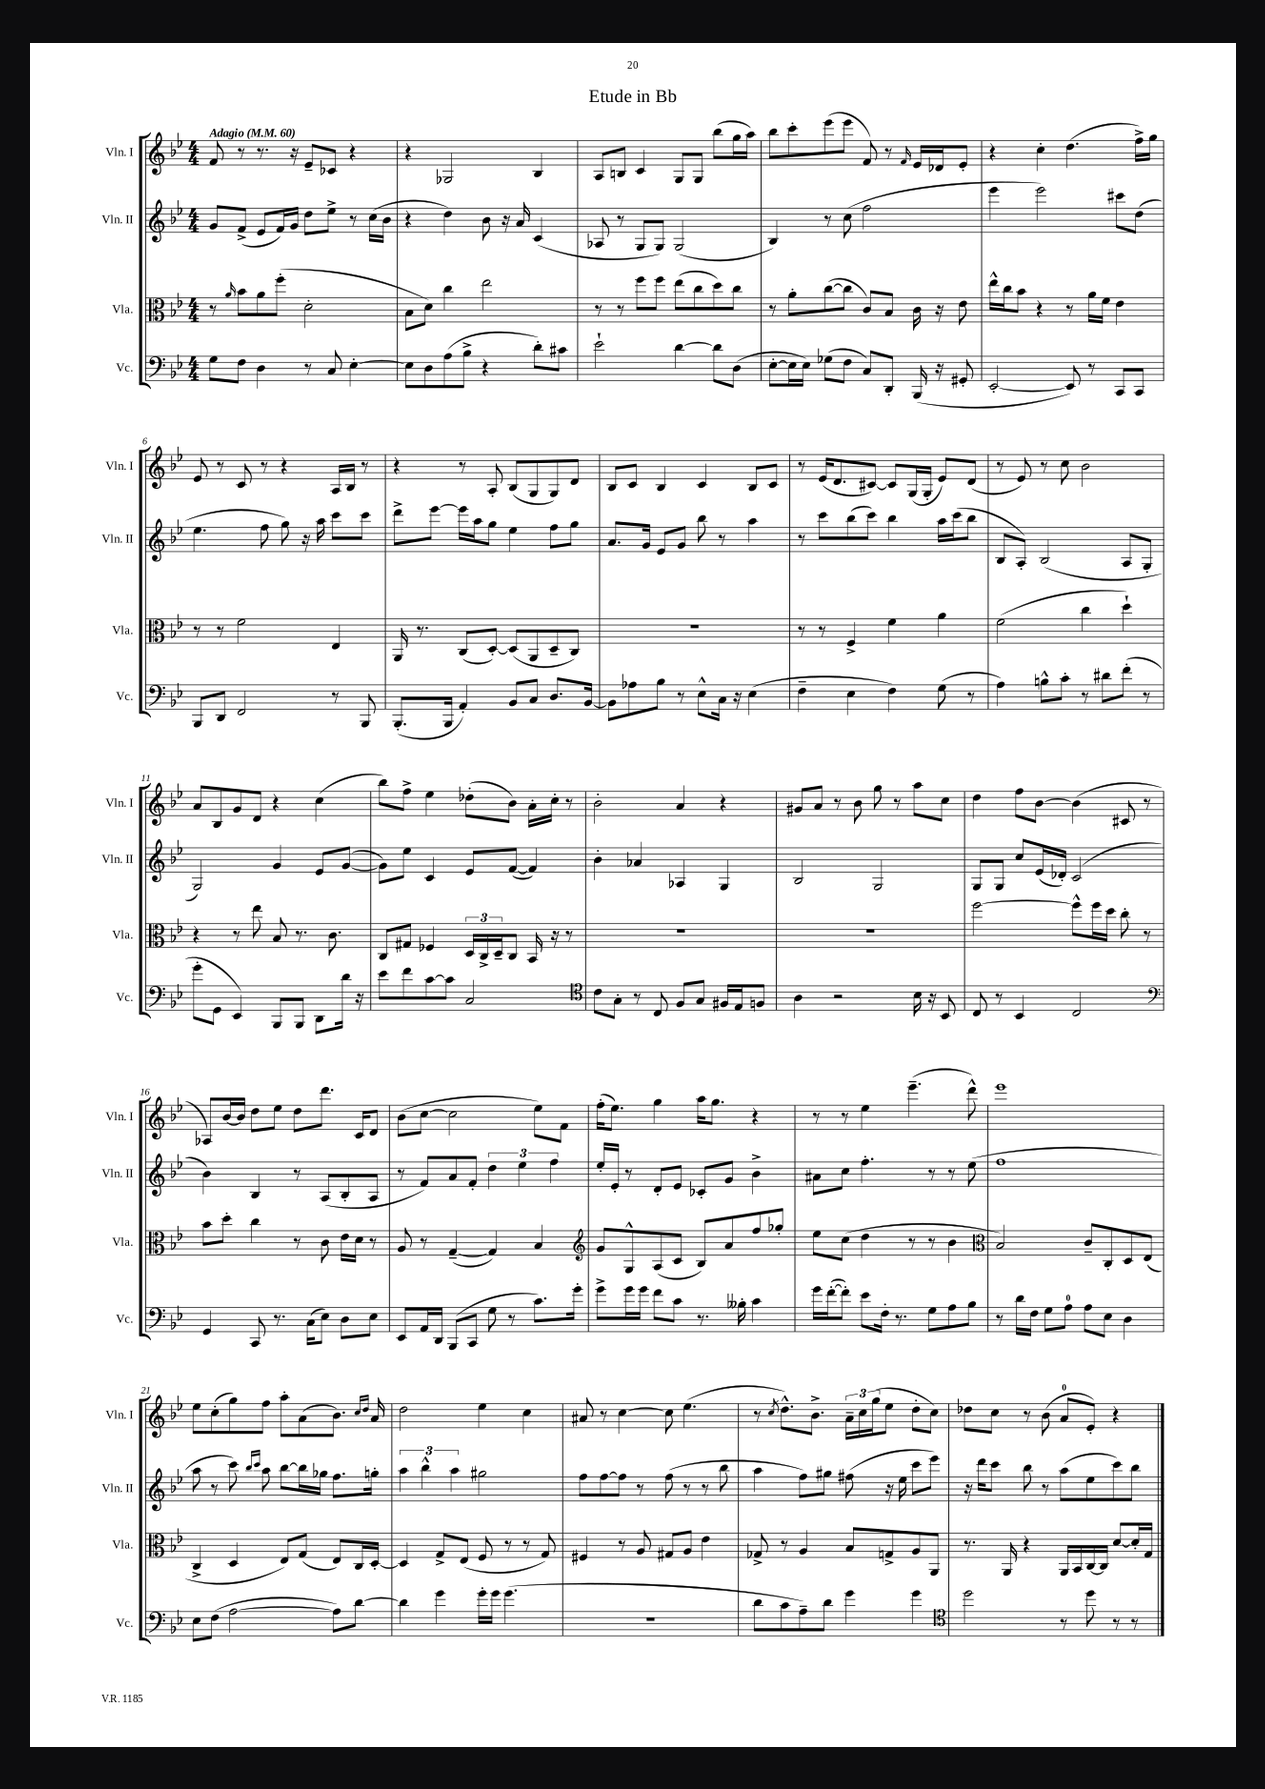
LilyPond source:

\header { title = "Etude in Bb" }
<<
\new StaffGroup <<
\new Staff = "s0" \with { instrumentName = "Vln. I" shortInstrumentName = "Vln. I" } {
    \clef treble \key bes \major \numericTimeSignature \time 4/4 \tempo "Adagio" 4 = 60
    f'8 r8 r8. r16 ees'8-- ces'8 r4 |
    r4 ges2 bes4 |
    a8 b8 c'4 g8 g8 bes''8( g''16 a''16) |
    bes''8 c'''8-. ees'''8( ees'''8 f'8) r8 \grace { f'16 } ees'16 des'16 ees'8-. |
    r4 c''4-. d''4.( f''16->) g''16 |
    ees'8 r8 c'8 r8 r4 a16 bes16 r8 |
    r4 r8 a8-. bes8( g8 g8) d'8 |
    bes8 c'8 bes4 c'4 bes8 c'8 |
    r8 ees'16( d'8. cis'8~) cis'8 g16( g16-. ees'8) d'8( |
    r8 ees'8) r8 c''8 bes'2 |
    a'8 bes8 g'8 d'8 r4 c''4( |
    bes''8) f''8-> ees''4 des''8-.( bes'8) a'16-. c''16-. r8 |
    bes'2-. a'4 r4 |
    gis'8 a'8 r8 bes'8 g''8 r8 a''8 c''8 |
    d''4 f''8 bes'8~ bes'4( cis'8 r8 |
    aes8) bes'16~ bes'16 d''8 ees''8 d''8 d'''8. c'16 d'8 |
    bes'8( c''8~ c''2 ees''8) f'8 |
    f''16-.( ees''8.) g''4 a''16 g''8. r4 |
    r8 r8 ees''4 ees'''4.--( d'''8-^) |
    ees'''1 |
    ees''8 c''8-.( g''8) f''8 a''8-. a'8( bes'8.) \grace { c''16 d''16 } a'16 |
    d''2 ees''4 c''4 |
    ais'8 r8 c''4~ c''8 ees''4.( |
    r8 \acciaccatura { c''8 } d''8.-^) bes'8.-> \tuplet 3/2 { a'16-- c''16 g''16( } ees''8 d''8-. c''8) |
    des''8 c''8 r8 bes'8( a'8-0 ees'8-.) r4 \bar "|." |
}
\new Staff = "s1" \with { instrumentName = "Vln. II" shortInstrumentName = "Vln. II" } {
    \clef treble \key bes \major \numericTimeSignature \time 4/4
    g'8 f'8->( ees'8 f'16) g'16 d''8 ees''8-> r8 c''16( bes'16 |
    r4 d''4) bes'8 r16 a'16 c'4( |
    aes8 r8 g8 g8) g2( |
    bes4) r8 c''8( f''2 |
    ees'''4 ees'''2) cis'''8 d''8( |
    ees''4. f''8 g''8) r16 a''16 c'''8 c'''8 |
    d'''8-> ees'''8~ ees'''16 a''16 g''8 ees''4 f''8 g''8 |
    a'8. g'16 ees'8 g'8 bes''8 r8 a''4 |
    r8 c'''8 bes''8( c'''8) bes''4 a''16 c'''16( bes''8 |
    bes8 a8-.) bes2( a8 g8-. |
    g2) g'4 ees'8 g'8~( |
    g'8) ees''8 c'4 ees'8 f'8~( f'4) |
    bes'4-. aes'4 aes4 g4 |
    bes2 g2 |
    g8 g8 c''8 ees'16( des'16-.) c'2( |
    bes'4) bes4 r8 a8( bes8-. a8 |
    r8 f'8) a'8 f'8-. \tuplet 3/2 { d''4 ees''4 f''4 } |
    ees''16-. ees'16-. r8 d'8-. ees'8 ces'8-. g'8 bes'4-> |
    ais'8 c''8 f''4.-. r8 r8 ees''8( |
    f''1 |
    a''8 r8 c'''8) \grace { bes''16 c'''16 } a''8 bes''8~ bes''16 ges''16 f''8. g''16-. |
    \tuplet 3/2 { a''4 bes''4-^ a''4 } gis''2 |
    f''8 f''8~ f''8 r8 f''8( r8 r8 bes''8 |
    a''4 f''8) gis''8 fis''8( r16 ees''16 c'''8 ees'''8) |
    r16 d'''16 c'''8 bes''8 r8 a''8( ees''8 c'''8) bes''8 \bar "|." |
}
\new Staff = "s2" \with { instrumentName = "Vla." shortInstrumentName = "Vla." } {
    \clef alto \key bes \major \numericTimeSignature \time 4/4
    r8 \grace { a'16 } bes'8 a'8 f''8-.( d'2-. |
    bes8 d'8) c''4 ees''2 |
    r8 r8 f''8 f''8 ees''8( c''8 d''8) c''8 |
    r8 a'8-. c''8~( c''8 c'8) bes8 c'16 r16 ees'8 |
    ees''16-^ c''16 bes'8 r4 r8 a'16 f'16 ees'4 |
    r8 r8 f'2 ees4 |
    a,16 r8. c8( d8~-.) d8( a,8 d8-- c8) |
    r1 |
    r8 r8 f4-> f'4 a'4 |
    f'2( c''4 d''4-!) |
    r4 r8 ees''8 bes8 r8. c'8. |
    c8 gis8 fes4 \tuplet 3/2 { d16 c16-> d16-- } c8 bes,16 r16 r8 |
    R1 |
    R1 |
    f''2~ f''8-^ f''16 d''16 c''8-. r8 |
    bes'8 d''8-. c''4 r8 c'8 ees'16 d'16 r8 |
    a8 r8 g4~--( g4) bes4 |
    \clef treble g'8 g8-^ a8( c'8 bes8) a'8 f''8 ges''8-. |
    ees''8 c''8( d''4 r8 r8 bes'4 |
    \clef alto bes2) c'8-- c8-. d8 ees8( |
    c4-> d4 ees8) g8( ees8) c16 d16~-. |
    d4 g8-> ees8( f8 r8 r8 g8) |
    fis4 r8 a8 gis8 a8 ees'4 |
    ges8-> r8 a4 bes8 g8-> a8 a,8 |
    r8. a,16 r4 a,16 bes,16 c16~ c16 d'8~ d'16-. g16 \bar "|." |
}
\new Staff = "s3" \with { instrumentName = "Vc." shortInstrumentName = "Vc." } {
    \clef bass \key bes \major \numericTimeSignature \time 4/4
    g8 f8 d4 r8 c8 ees4~-. |
    ees8 d8 a8( bes8-> r4 d'8-.) cis'8 |
    ees'2-! d'4~ d'8 d8( |
    ees8~-. ees16 ees16) ges8( f8 c8) d,8-. bes,,16( r16 gis,8-. |
    ees,2~-. ees,8) r8 c,8 c,8 |
    bes,,8 d,8 f,2 r8 bes,,8 |
    bes,,8.-.( bes,,16 a,4-.) bes,8 c8 d8. bes,16~ |
    bes,8 aes8 bes8 r8 ees8-^ c16 r16 ees4( |
    f4-- ees4 f4) g8( r8 |
    a4) b8-^ c'8-. r8 dis'8 f'8-.( r8 |
    g'8-. g,8 ees,4) bes,,8 bes,,8 d,8 d'16 r16 |
    ees'8 f'8 c'8~ c'8 c2 |
    \clef tenor c'8 g8-. r8 c8 f8 g8 fis16 ees16 f8 |
    a4 r2 bes16 r16 bes,8 |
    c8 r8 bes,4 c2 |
    \clef bass g,4 c,8 r8. c16( ees8) d8 ees8 |
    ees,8 a,16 d,16 bes,,8( c,8 g8 r8 c'8.) g'16-. |
    g'8-> g'16 g'16 f'8 c'8 r8. beses16-. c'4 |
    g'16 f'16~-.( f'8-.) ees'8 f16-. r8. g8 a8 bes8 |
    r8 d'16 f16 g8 a8-0 a8 ees8 d4 |
    ees8 f8( a2~ a8) d'8~ |
    d'4 g'4 g'16-. g'16 g'4.( |
    R1 |
    d'8 c'8 a8--) d'8 g'4 g'4 |
    \clef tenor d''2 r8 d''8 r8 r8 \bar "|." |
}
>>
>>
